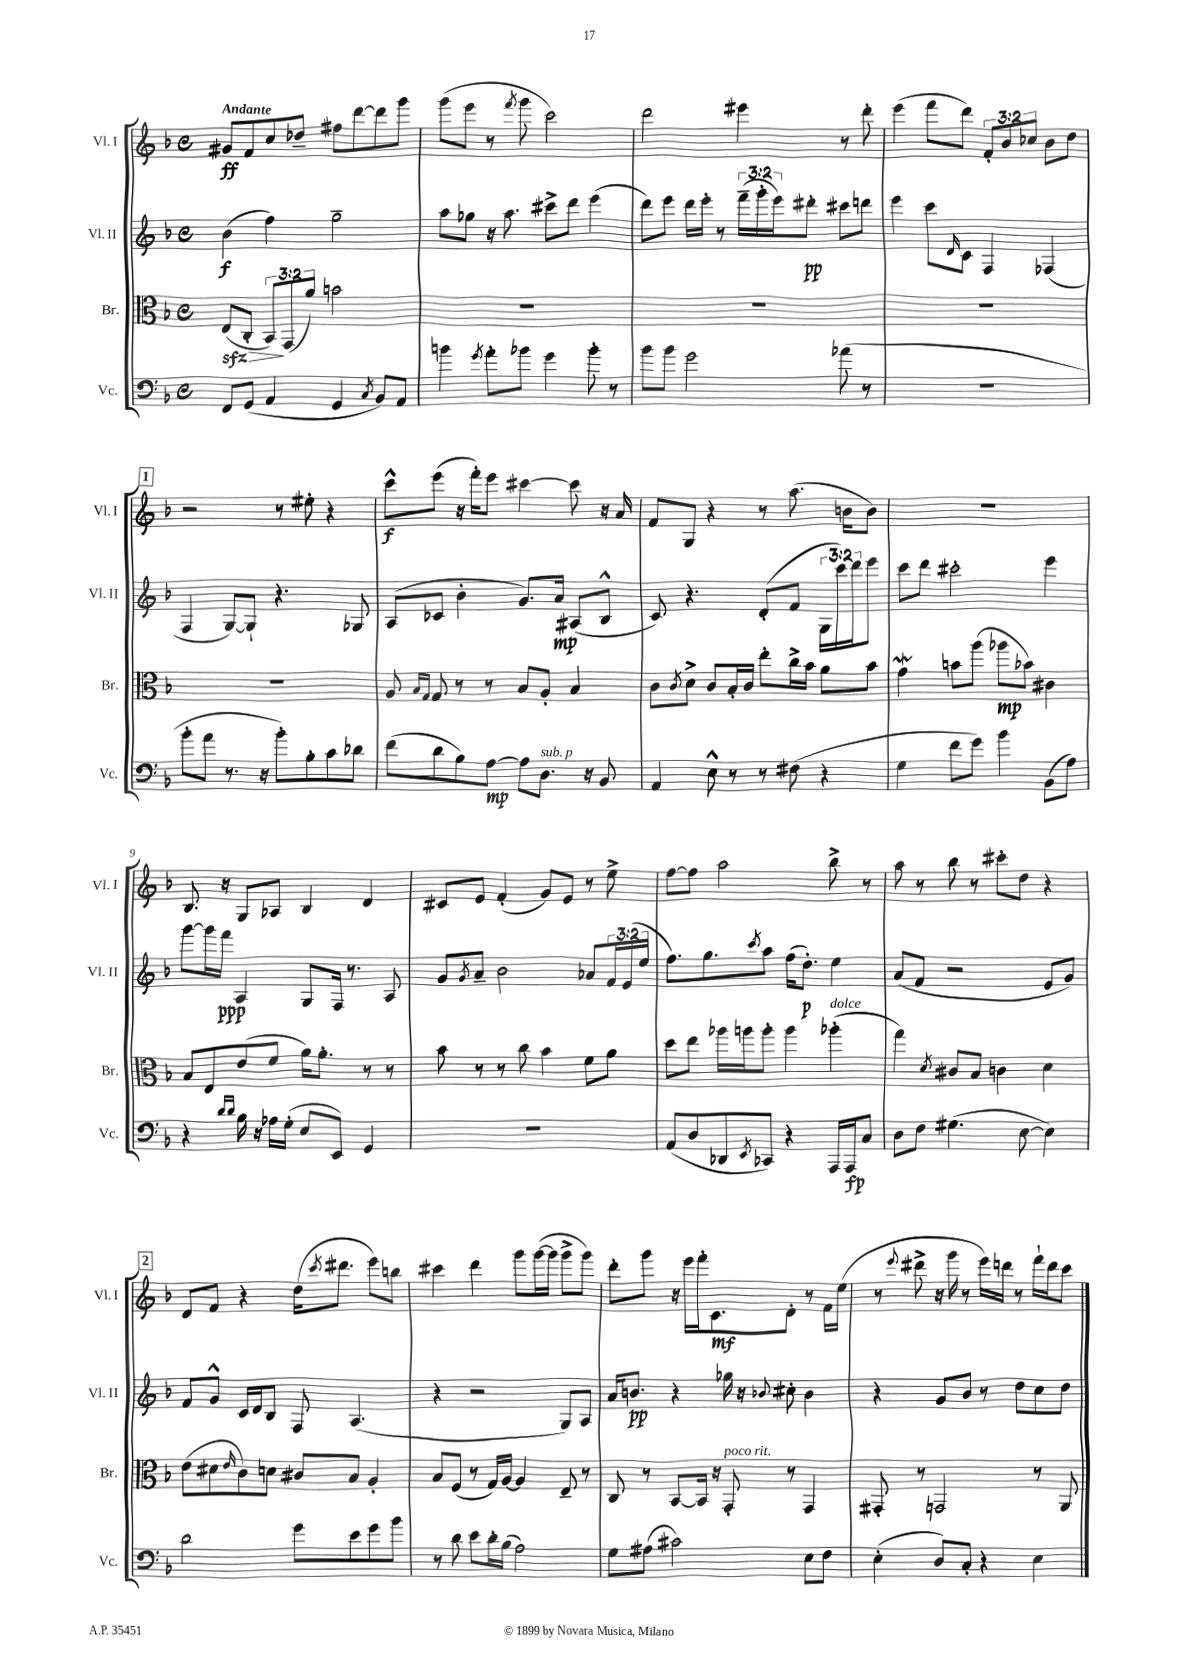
<<
\new StaffGroup <<
\new Staff = "s0" \with { instrumentName = "Vl. I" shortInstrumentName = "Vl. I" } {
    \clef treble \key f \major \defaultTimeSignature \time 4/4 \override Staff.TupletNumber.text = #tuplet-number::calc-fraction-text \tempo "Andante"
    gis'8\ff f'8 c''8 des''8-- fis''8 d'''8~ d'''8 g'''8 |
    g'''8( e'''8 r8 \acciaccatura { f'''8 } g'''8 c'''2) |
    d'''2 eis'''4 r8 d'''8-. |
    e'''4( f'''8 d'''8) \tuplet 3/2 { f'8-. bes'8 ces''8 } bes'8 d''8 |
    \mark \markup { \box "1" } r2 r8 eis''8-. r4 |
    c'''8-^\f e'''8( r16 f'''16-.) e'''8 cis'''4~ cis'''8 r16 a'16 |
    f'8 g8 r4 r8 a''8.( b'16 b'8) |
    R1 |
    bes8. r16 g8 aes8 bes4 d'4 |
    cis'8 e'8 f'4-.( g'8) e'8 r8 e''8-> |
    f''8~ f''8 a''2 bes''8-> r8 |
    a''8 r8 bes''8 r8 cis'''8-. d''8 r4 |
    \mark \markup { \box "2" } d'8 f'8 r4 d''16( \acciaccatura { c'''8 } dis'''8. e'''8) b''8 |
    cis'''4 d'''4 g'''8 g'''16~( g'''16 g'''8-> g'''8) |
    d'''8-. g'''8 r16 e'''16 f'''16-. c'8.\mf d'8-. r8 f'16 e''16( |
    r8 \appoggiatura { e'''8 } dis'''8-> r16 g'''16 r8 e'''16) d'''16 r8 f'''16-! d'''16 c'''8 \bar "|." |
}
\new Staff = "s1" \with { instrumentName = "Vl. II" shortInstrumentName = "Vl. II" } {
    \clef treble \key f \major \defaultTimeSignature \time 4/4 \override Staff.TupletNumber.text = #tuplet-number::calc-fraction-text
    bes'4\f( f''4) g''2-- |
    a''8 ges''8 r16 a''8. cis'''8-> d'''8 e'''4( |
    d'''8) e'''8 d'''16 e'''16-. r8 \tuplet 3/2 { f'''16--( g'''16-. e'''16) } dis'''8-.\pp cis'''8 d'''8 |
    e'''4 c'''8 \grace { d'16 } c'8 f4 fes4( |
    \mark \markup { \box "1" } f4 g8~) g8-! r4. ges8 |
    a8( ces'8 bes'4-. g'8.) a'16\mp ais8( bes8-^ |
    c'8) r4. d'8-.( f'8 \tuplet 3/2 { g16 c'''16) d'''16 } e'''8 |
    c'''8 d'''8 cis'''2-. e'''4 |
    g'''8~ g'''16 f'''16\ppp a4 g8 f16 r8. a8 |
    g'8 \acciaccatura { g'8 } a'8-- bes'2 aes'8 \tuplet 3/2 { f'16 e'16( e''16 } |
    f''8.) g''8. \acciaccatura { c'''8 } a''8 f''16( d''8.-.\p) e''4 |
    a'8( f'8 r2 e'8 g'8) |
    \mark \markup { \box "2" } f'8 g'8-^ c'16 d'16 bes8 f8 a4.( |
    r4 r2 g8) a8 |
    a'16 b'8.\pp r4 ges''16 r16 \appoggiatura { bes'8 } cis''8-. bes'4 |
    r4 g'8 bes'8 r8 d''8 c''8 d''8 \bar "|." |
}
\new Staff = "s2" \with { instrumentName = "Br." shortInstrumentName = "Br." } {
    \clef alto \key f \major \defaultTimeSignature \time 4/4 \override Staff.TupletNumber.text = #tuplet-number::calc-fraction-text
    e8\sfz\>( c8-. \tuplet 3/2 { bes,8\!) g,8( a'8) } b'2 |
    R1 |
    R1 |
    R1 |
    \mark \markup { \box "1" } R1 |
    a8 \grace { bes16 g16 } g8 r8 r8 bes8 a8-. bes4 |
    c'8 \acciaccatura { c'8 } d'8-> c'8 bes16-. c'16 e''8-. c''16-> bes'16 a'8 bes'8 |
    g'4\mordent b'8 a''8( aes''8\mp bes'8) cis'4 |
    bes8 e8 e'8( f'8 a'16) a'8.-. r8 r8 |
    bes'8 r8 r8 c''8 bes'4 f'8 a'8 |
    d''8 e''8 aes''16 a''16 a''8-. a''4 aes''4-.^\markup { \italic "dolce" }( |
    g''4) \acciaccatura { d'8 } cis'8 bes8 c'4 d'4 |
    \mark \markup { \box "2" } e'8( dis'8 \grace { e'16 } c'8) d'8 cis'8 bes8 a4-. |
    bes8 f8( r8 g16) a16~ a4 e8-- r8 |
    c8 r8 bes,8~ bes,16 r16 g,8-.^\markup { \italic "poco rit." } r8 g,4 |
    gis,8-. r8 g,2 r8 a,8 \bar "|." |
}
\new Staff = "s3" \with { instrumentName = "Vc." shortInstrumentName = "Vc." } {
    \clef bass \key f \major \defaultTimeSignature \time 4/4
    f,8 g,8( a,4 g,4 \acciaccatura { c8 } bes,8) a,8 |
    b'4 \acciaccatura { g'8 } a'8-. bes'8 g'4 bes'8-. r8 |
    bes'8 bes'8 g'2 aes'8( r8 |
    R1 |
    \mark \markup { \box "1" } bes'8-. a'8 r8. r16 bes'8-.) bes8-. c'8 des'8 |
    f'8( d'8 bes8) a8~\mp a8 d8.^\markup { \italic "sub. p" } r16 bes,8 |
    a,4 e8-^ r8 r8 fis8( r4 |
    g4 f'8 g'8) bes'4 bes,8( a8) |
    r4 \grace { d'16 d'16 } bes16 r16 aes16 g16-.( e8 e,8) g,4 |
    R1 |
    a,8( d8 des,8 \acciaccatura { e,8 } ces,8) r4 a,,16 a,,16\fp c8 |
    d8 f8 gis4.( e8~ e4) |
    \mark \markup { \box "2" } d'2 g'8 e'8 g'8 bes'8 |
    r8 d'8 e'8 d'16-. bes16( a2) |
    g8 ais8( cis'2) e8 f8 |
    e4-.( d8) c8-. r4 e4 \bar "|." |
}
>>
>>
